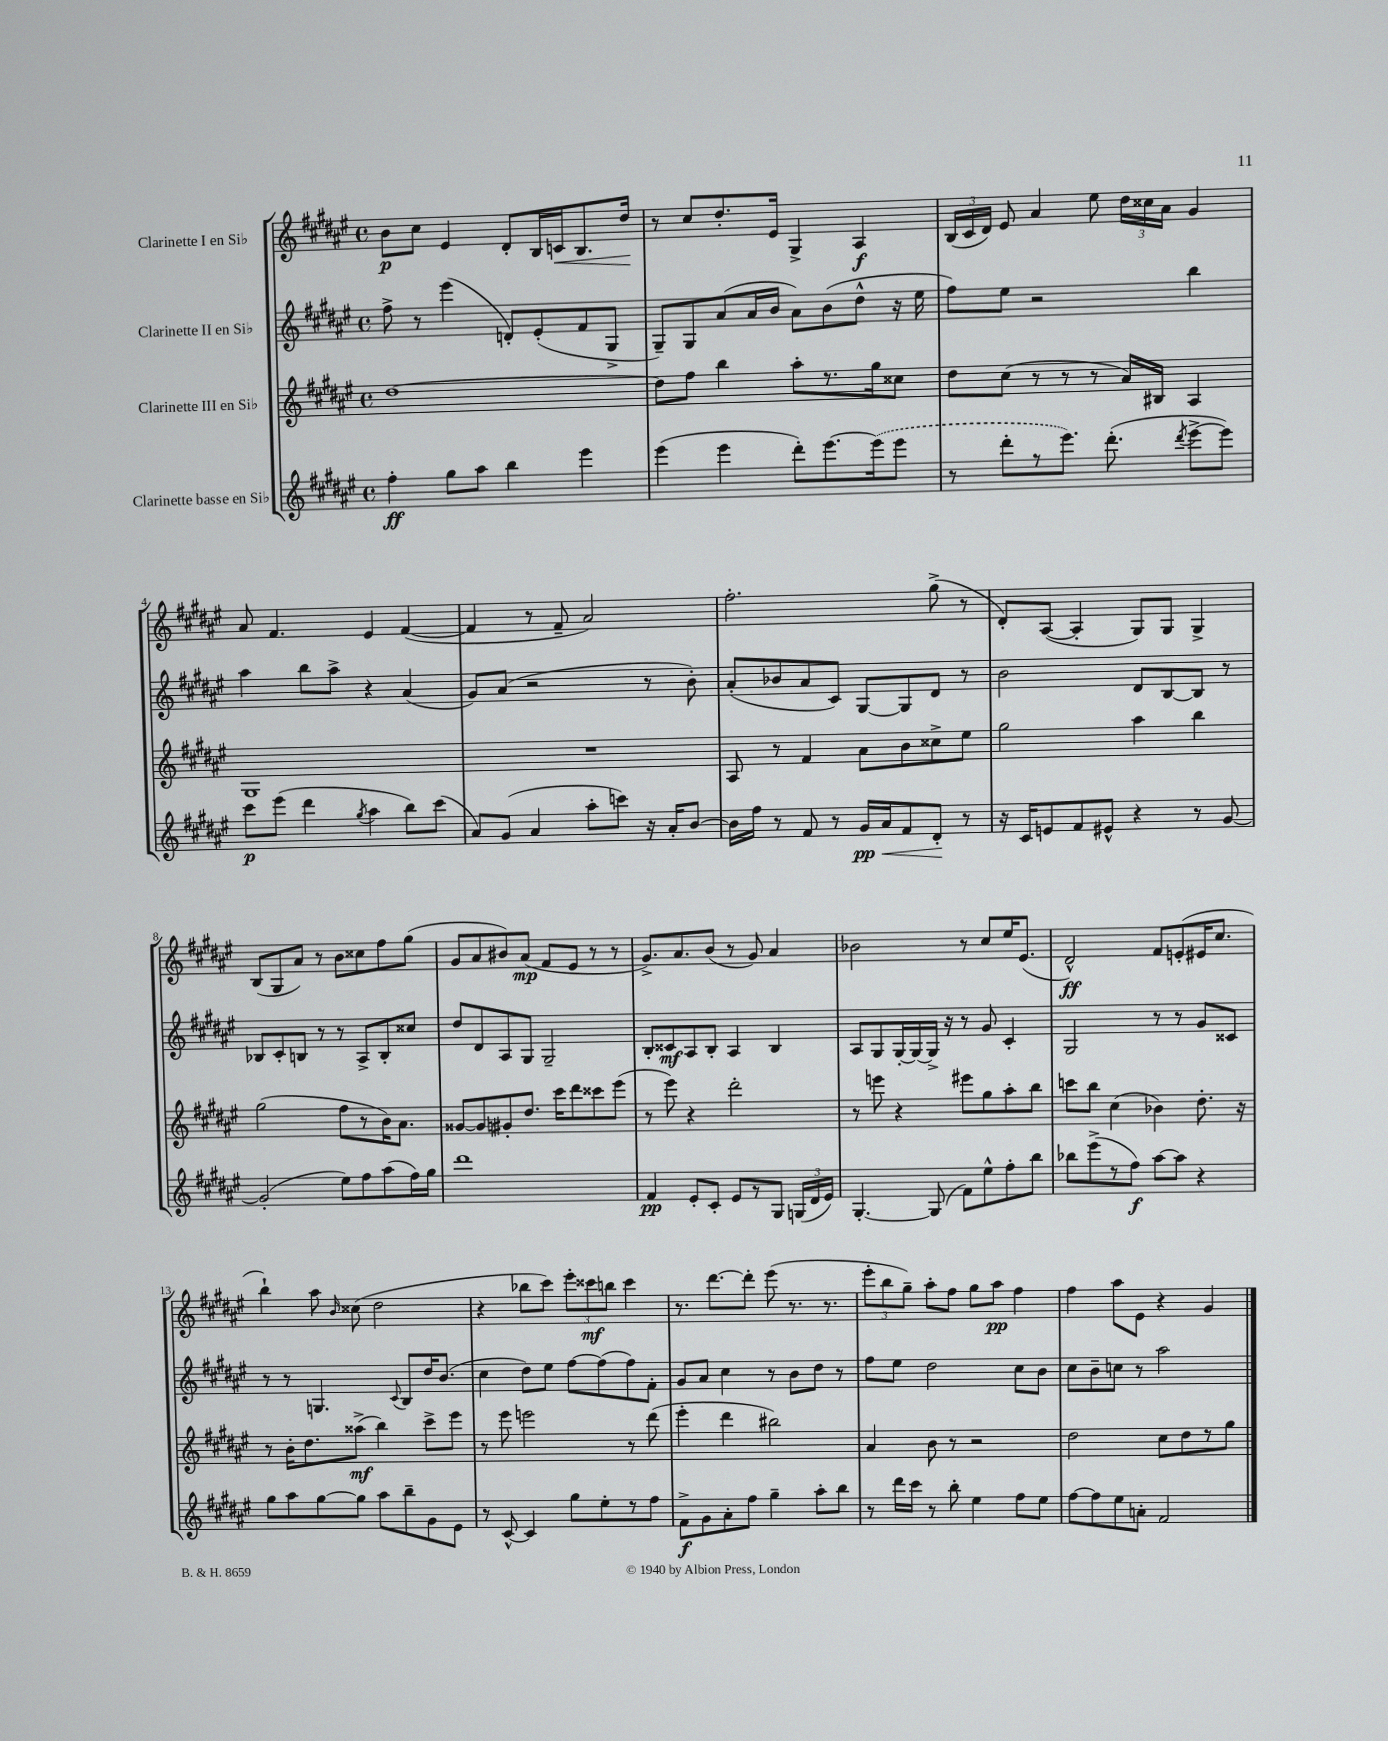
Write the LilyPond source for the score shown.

<<
\new StaffGroup <<
\new Staff = "s0" \with { instrumentName = "Clarinette I en Sib" } {
    \clef treble \key fis \major \defaultTimeSignature \time 4/4
    \autoBeamOff b'8[\p cis''8] eis'4 dis'8[-. b16 c'16\< b8. dis''16]\! |
    r8 cis''8[ dis''8.-. eis'16] gis4-> ais4\f |
    \tuplet 3/2 { b16[( cis'16 dis'16]) } eis'8 ais'4 eis''8 \tuplet 3/2 { dis''16[ cisis''16 ais'16] } gis'4 |
    ais'8 fis'4. eis'4 fis'4~( |
    fis'4 r8 fis'8-- ais'2) |
    fis''2.-. gis''8->( r8 |
    dis'8[-.) ais8]~( ais4-. gis8[) gis8] gis4-> |
    b8[( gis8 ais'8]) r8 b'8[ cisis''8 fis''8 gis''8]( |
    gis'8[ ais'8 bis'8) ais'8]\mp( fis'8[ eis'8] r8 r8 |
    gis'8.[->) ais'8. b'8]( r8 gis'8) ais'4 |
    bes'2 r8 cis''8[ eis''16 eis'8.]( |
    dis'2-^\ff) fis'8[ e'8-.( eis'16 cis''8.] |
    b''4-!) ais''8 \grace { b'16 } cisis''8( dis''2 |
    r4 bes''8[ cis'''8]) \tuplet 3/2 { eis'''8[-. cisis'''8\mf b''8] } cisis'''4 |
    r8. dis'''8.[~ dis'''8]-. eis'''8( r8. r8. |
    \tuplet 3/2 { eis'''8[-. b''8 gis''8]--) } ais''8[-. fis''8] gis''8[ ais''8]\pp fis''4 |
    fis''4 ais''8[ eis'8] r4 gis'4 \bar "|." |
}
\new Staff = "s1" \with { instrumentName = "Clarinette II en Sib" } {
    \clef treble \key fis \major \defaultTimeSignature \time 4/4
    \autoBeamOff fis''8-> r8 eis'''4( d'8[-.) eis'8-.( fis'8 gis8]-> |
    gis8[--) gis8 ais'8( ais'16 b'16] ais'8[) b'8( dis''8]-^ r16 eis''16 |
    fis''8[) eis''8] r2 b''4 |
    ais''4 b''8[ ais''8]-> r4 ais'4( |
    gis'8[) ais'8]( r2 r8 b'8-.) |
    ais'8[-.( bes'8 ais'8 cis'8]) gis8[~ gis8 dis'8] r8 |
    b'2 dis'8[ b8~ b8] r8 |
    bes8[ cis'8-. b8] r8 r8 ais8[-> b8-. cisis''8] |
    dis''8[ dis'8 ais8 gis8] gis2-- |
    b8[-. cisis'8\mf ais8 b8]-. ais4 b4 |
    ais8[ gis8 gis16~-. gis16~ gis16]-> r16 r8 gis'8 cis'4-. |
    gis2 r8 r8 gis'8[ cisis'8] |
    r8 r8 g4. \appoggiatura { cis'8 } b8[ dis''16 b'8.]( |
    cis''4 dis''8[) eis''8] fis''8[~ fis''8( fis''8) fis'8]-. |
    gis'8[ ais'8] cis''4 r8 b'8[ dis''8] r8 |
    fis''8[ eis''8] dis''2 cis''8[ b'8] |
    cis''8[ b'8-- c''8] r8 ais''2 \bar "|." |
}
\new Staff = "s2" \with { instrumentName = "Clarinette III en Sib" } {
    \clef treble \key fis \major \defaultTimeSignature \time 4/4
    \autoBeamOff dis''1~ |
    dis''8[ fis''8] b''4 ais''8[-. r8. gis''16 cisis''8] |
    dis''8[ cis''8]( r8 r8 r8 ais'16[) bis16] ais4 |
    gis1 |
    R1 |
    ais8 r8 fis'4 ais'8[ b'8 cisis''8-> eis''8] |
    gis''2 ais''4 b''4 |
    gis''2( fis''8[ r8 b'16) ais'8.] |
    gisis'8[~ gisis'8 gis'8-. dis''8.] cis'''16[ dis'''8 cisis'''8 eis'''8]( |
    r8 eis'''8) r4 dis'''2-. |
    r8 e'''8 r4 eis'''8[ gis''8 ais''8-. b''8] |
    c'''8[ b''8] cis''4( bes'4) dis''8.-. r16 |
    r8 b'16[-. dis''8. aisis''8]->\mf( b''4) cis'''8[-> eis'''8] |
    r8 eis'''8 e'''2 r8 dis'''8( |
    eis'''4-. dis'''4 bis''2) |
    ais'4 b'8 r8 r2 |
    dis''2 cis''8[ dis''8 r8 gis''8] \bar "|." |
}
\new Staff = "s3" \with { instrumentName = "Clarinette basse en Sib" } {
    \clef treble \key fis \major \defaultTimeSignature \time 4/4
    \autoBeamOff fis''4-.\ff gis''8[ ais''8] b''4 eis'''4 |
    eis'''4( eis'''4 dis'''8[-.) eis'''8.~ \once \slurDashed eis'''16( eis'''8] |
    r8 dis'''8[-. r8 eis'''8.]) dis'''8.-.( \acciaccatura { dis'''8 } eis'''8[~-> eis'''8]) |
    cis'''8[\p eis'''8]( dis'''4 \acciaccatura { gis''8 } ais''4 b''8[) cis'''8]( |
    ais'8[) gis'8]( ais'4 ais''8[-. c'''8]) r16 ais'16[-. b'8]~ |
    b'16[ fis''16] r8 fis'8 r8 gis'16[\pp\< ais'16 fis'8 dis'8]-.\! r8 |
    r16 cis'16[ e'8 fis'8 eis'8]-^ r4 r8 gis'8~ |
    gis'2-.( eis''8[) fis''8 ais''8( fis''16) gis''16] |
    dis'''1 |
    fis'4\pp eis'8[-. cis'8]-. eis'8[ r8 gis8] \tuplet 3/2 { g16[( dis'16 eis'16]) } |
    gis4.~-. gis8( fis'8[) eis''8-^ fis''8-. b''8] |
    bes''8[ eis'''8->( r8 fis''8]\f) ais''8[~ ais''8] r4 |
    gis''8[ ais''8 gis''8~ gis''8] ais''8[ b''8-- gis'8 eis'8] |
    r8 cis'8~-^ cis'4 gis''8[ eis''8-. r8 fis''8] |
    fis'8[->\f gis'8 ais'8-. fis''8] gis''4-- ais''8[-. b''8] |
    r8 dis'''16[ cis'''16] r8 b''8-. eis''4 fis''8[ eis''8] |
    fis''8[~ fis''8 eis''8 a'8]-. fis'2 \bar "|." |
}
>>
>>
